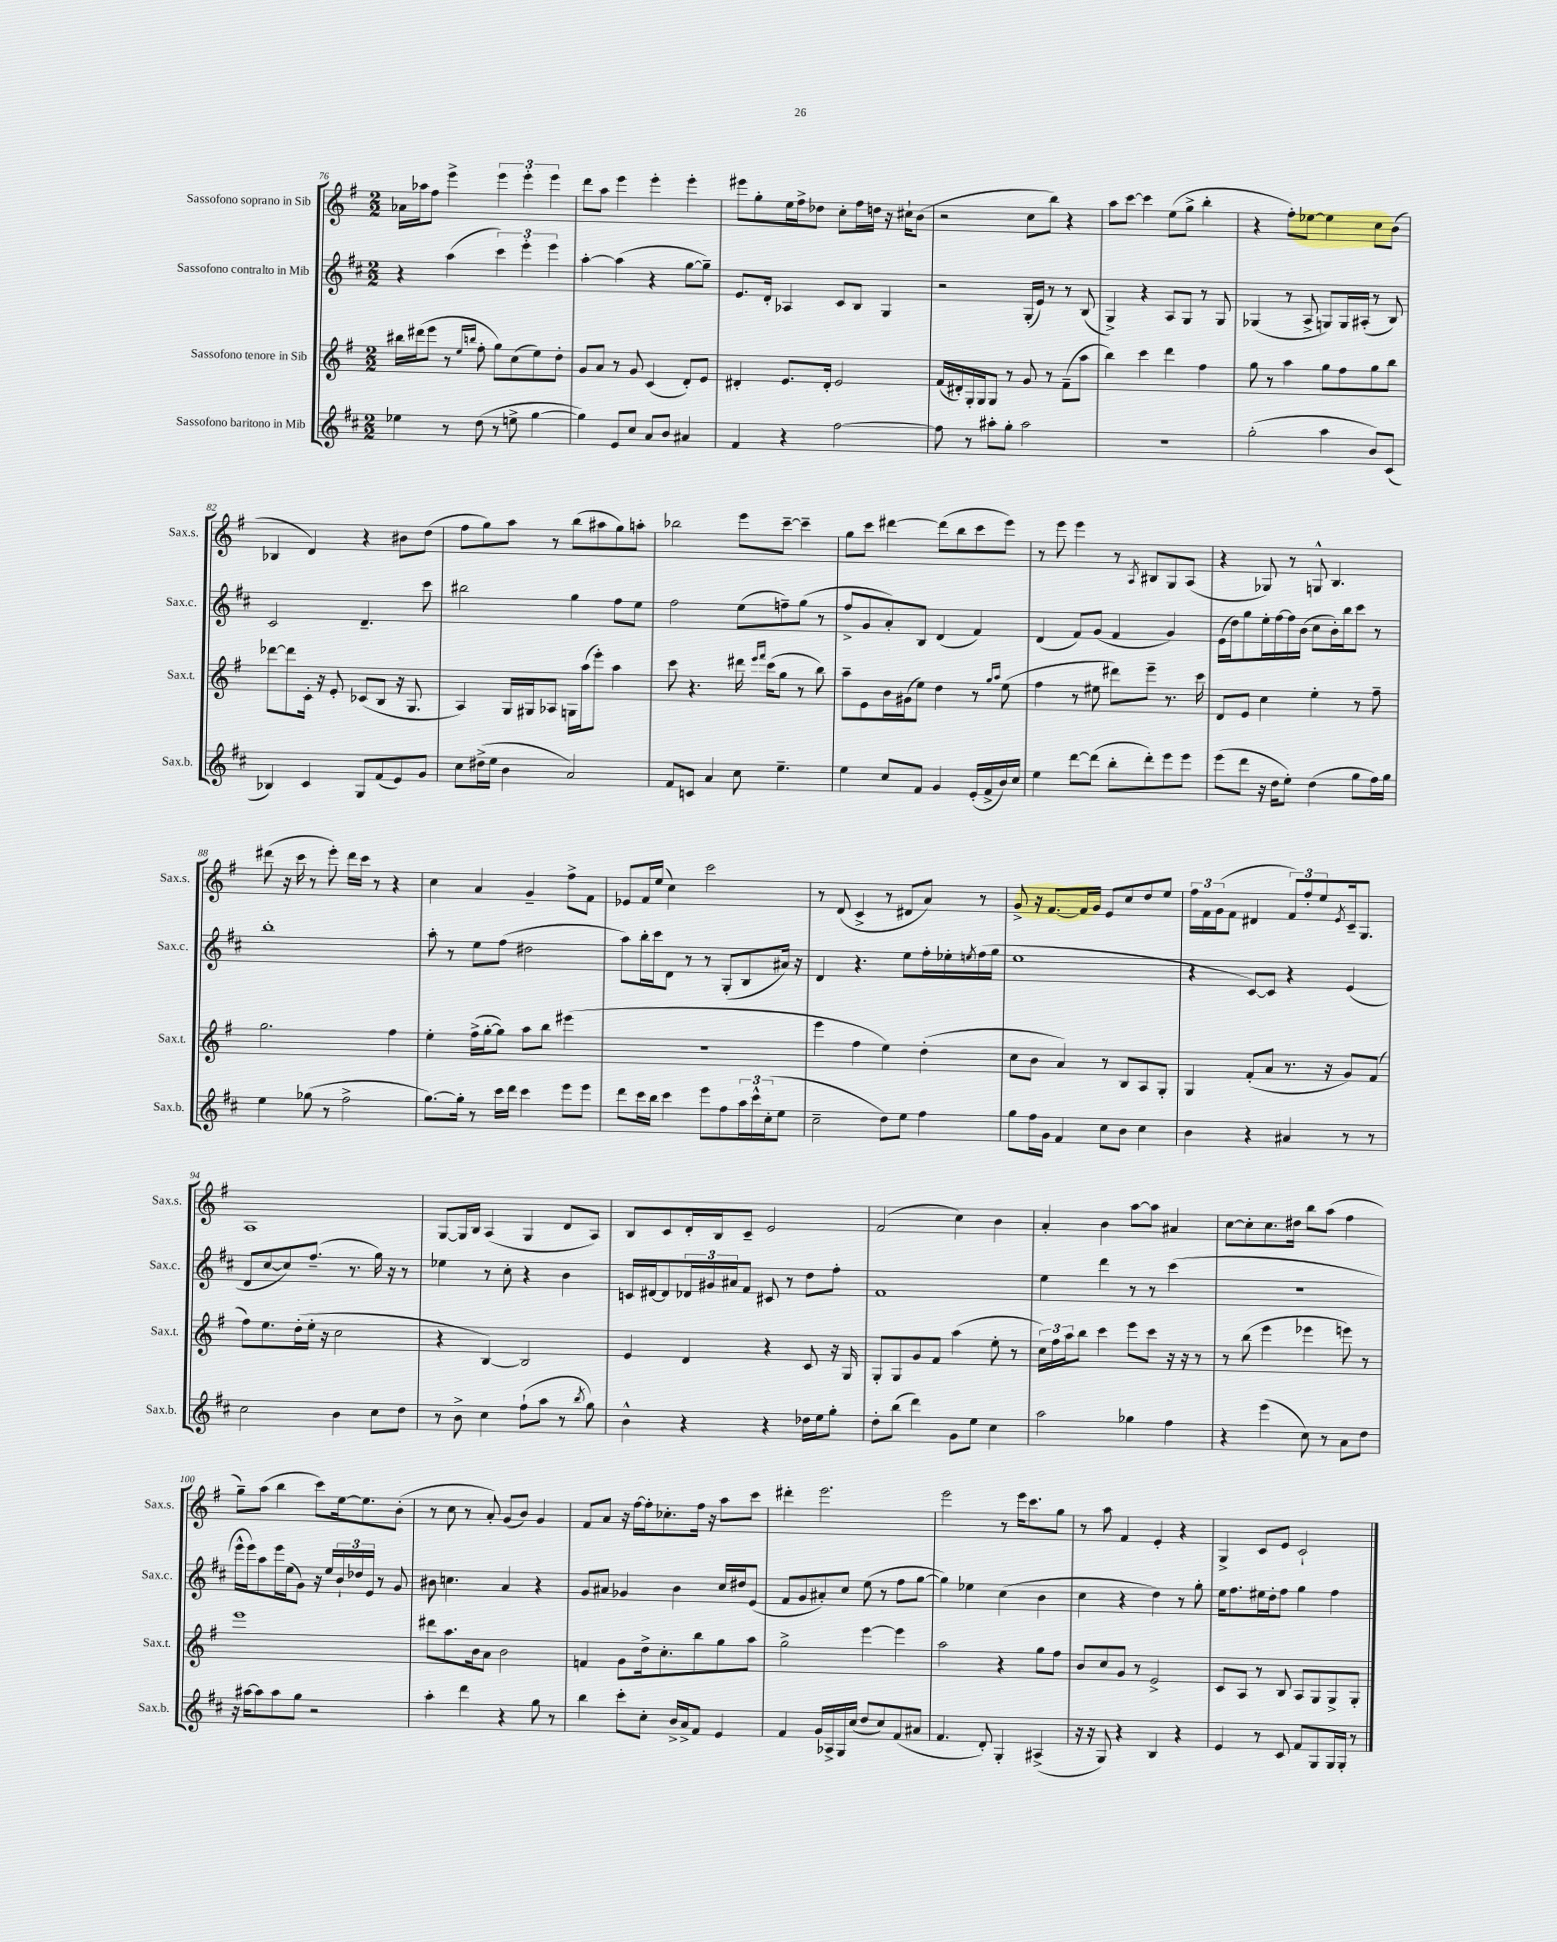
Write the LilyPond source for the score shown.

<<
\new StaffGroup <<
\new Staff = "s0" \with { instrumentName = "Sassofono soprano in Sib" shortInstrumentName = "Sax.s." } {
    \clef treble \key g \major \numericTimeSignature \time 2/2
    aes'16 aes''16 fis''8 e'''4-> \tuplet 3/2 { e'''4 e'''4-. e'''4 } |
    d'''8 a''8 e'''4 e'''4-. e'''4-. |
    eis'''8 g''8-. e''16 fis''16-> des''8 c''8-. fis''16 d''16 r16 cis''16-! b'8( |
    r2 c''8 b''8) r4 |
    a''8 c'''8~ c'''4 e''8( g''8-> b''4-. |
    r4 fis''8-.) ees''8~ ees''4 c''8 b'8( |
    bes4 d'4) r4 bis'8 d''8( |
    fis''8 g''8) a''8 r8 b''8( ais''8 g''8) a''8-. |
    bes''2 e'''8 c'''8~-- c'''4-- |
    g''8 c'''8 dis'''4~ dis'''8( b''8 c'''8 e'''8) |
    r8 e'''8 e'''4 r8 \acciaccatura { a8 } bis8 g8 a8( |
    r4 ges8) r8 g8-^ b4. |
    dis'''8( r16 c'''16 r8 e'''8-.) dis'''16 c'''16 r8 r4 |
    c''4 a'4 g'4-- fis''8-> fis'8 |
    ees'8 fis'16 e''16( c''4) c'''2 |
    r8 d'8( c'4-> r8 dis'8 a'8) r8 |
    g'8-> r16 fis'8.~ fis'16 g'16 e'8 c''8 d''8 e''8 |
    \tuplet 3/2 { fis''16 fis'16 g'16( } fis'8 dis'4 \tuplet 3/2 { fis'8) fis''8-. e''8 } \acciaccatura { e'8 } c'16-- g8. |
    a1 |
    g8~ g16 b16 a4( g4 d'8 a8) |
    b8 c'8 d'16-. b16 c'8-- e'2 |
    fis'2( c''4) b'4 |
    a'4-. b'4 a''8~ a''8 ais'4 |
    c''8~ c''8-. c''8. dis''16 b''8 a''8( fis''4 |
    g''8--) a''8( b''4 c'''8) e''16~ e''8. b'8-.( |
    r8 c''8 r8 a'8-.) g'8( b'8) g'4 |
    fis'8 a'8 r16 fis''16~ fis''16-. ces''8.-. fis''16 r16 a''8 c'''8 |
    dis'''4-. e'''2. |
    e'''2 r8 e'''16 c'''8. g''8 |
    r8 a''8 fis'4 e'4-. r4 |
    g4-> c'8 e'8 c'2-! \bar "|." |
}
\new Staff = "s1" \with { instrumentName = "Sassofono contralto in Mib" shortInstrumentName = "Sax.c." } {
    \clef treble \key d \major \numericTimeSignature \time 2/2
    r4 a''4( \tuplet 3/2 { cis'''4) e'''4-. e'''4 } |
    a''4~-. a''4( r4 g''8~ g''8--) |
    e'8. d'16-. aes4 cis'8 b8 g4 |
    r2 g16-.( e'16) r8 r8 b8( |
    g4->) r4 a8 g8 r8 g8 |
    ges4( r8 a8-> g8) g16 ais16-.( r8 b8) |
    cis'2 d'4.-- cis'''8 |
    bis''2 g''4 fis''8 e''8 |
    fis''2 e''8( f''8--) g''8( r8 |
    fis''8-> g'8 a'8-.) b8 d'4( fis'4) |
    d'4( fis'8) g'8( fis'4 g'4) |
    e'16( d''16) g''8 e''16-. fis''16~ fis''16 b'16( cis''8 b'16-.) b''16 cis'''8 r8 |
    b''1-. |
    a''8-. r8 e''8 fis''8( dis''2 |
    a''8) b''16-. cis'''16 d'8 r8 r8 g8-.( b8 ais'16) r16 |
    d'4 r4. e''8 fis''16-. ees''16-. \acciaccatura { e''8 } fis''16( g''16 |
    e''1 |
    r4 cis'8~) cis'8 r4 e'4( |
    d'8 cis''8~ cis''8) fis''8.--( r8. g''16) r16 r8 |
    ees''4 r8 cis''8-. r4 b'4 |
    c'16 dis'16~ dis'8 \tuplet 3/2 { des'16 gis'16 ais'16 } fis'8 cis'8 r8 d''8 fis''8-. |
    fis'1 |
    e''4 d'''4 r8 r8 cis'''4( |
    R1 |
    e'''16-^ e'''16) a''8 e'''16 e''16( g'8) r16 e''16 \tuplet 3/2 { b'16-! des''16 e'16 } r8 g'8 |
    bis'8 c''4. a'4 r4 |
    g'8 ais'8 ges'4 b'4 cis''16 dis''16 e'8( |
    fis'8 g'8 ais'8-.) cis''8 e''8( r8 fis''8 g''8~ |
    g''4) ees''4 cis''4( b'4 |
    cis''4 r4 d''4) r8 g''8-. |
    e''16 fis''8. eis''16 d''16-. fis''8 g''4 fis''4 \bar "|." |
}
\new Staff = "s2" \with { instrumentName = "Sassofono tenore in Sib" shortInstrumentName = "Sax.t." } {
    \clef treble \key g \major \numericTimeSignature \time 2/2
    bis''16 dis'''16( e'''8 r8 \grace { e''16 b''16 } fis''8-. g''8) c''8( e''8) d''8-. |
    g'8 a'8 r8 g'8 c'4( d'8-.) e'8 |
    dis'4-. e'8. dis'16-. e'2 |
    fis'16( dis'16-.) g16-. g16 g8 r8 g'8 r8 fis'8--( a''8 |
    b''4) c'''4 d'''4 fis''4 |
    g''8 r8 a''4 g''8 fis''8 g''8 b''8 |
    des'''8~ des'''8 c'16-. r16 e'8-. ces'8( b8 r16 g8. |
    a4) g16 gis16 aes8 g16 a''16( e'''8-.) a''4 |
    c'''8 r4. dis'''16 \grace { e'''16 fis'''16 } c'''16( g''8 r8 b''8) |
    a''8-- e'8 b'16 gis'16( e''8) d''4 r8 \grace { g''16 a''16 } e''8( |
    fis''4 r8 eis''8 dis'''8) e'''8-- r8. c'''16 |
    d'8 e'8 c''4 e''4-. r8 fis''8-- |
    g''2. fis''4 |
    e''4-. fis''16->( g''16~-. g''8) a''8 b''8 eis'''4( |
    R1 |
    e'''4 fis''4 e''4) d''4-.( |
    c''8 b'8 a'4) r8 b8 a8 g8-. |
    g4 fis'8-.( a'8 r8. r16 g'8) fis'8( |
    fis''8) e''8. d''16-.( e''16-. r16 c''2 |
    r4 b4~) b2 |
    e'4 d'4 r4 c'8 r16 g16 |
    g8-. g8 g'8 fis'8 a''4( e''8-. r8 |
    \tuplet 3/2 { c''16) fis''16 a''16 } b''8 c'''4 e'''8 c'''8 r16 r16 r8 |
    r8 b''8( e'''4 ees'''4 e'''8) r8 |
    e'''1 |
    dis'''8 a''8. b'16 a'8 b'2 |
    f'4 g'8 d''16-> c''8.-. b''8 g''8 a''8 |
    g''2-> e'''4~ e'''4 |
    a''2 r4 g''8 fis''8 |
    b'8 c''8 g'8 r8 e'2-> |
    c'8 a8 r8 b8 a8 g8 g8-> g8-. \bar "|." |
}
\new Staff = "s3" \with { instrumentName = "Sassofono baritono in Mib" shortInstrumentName = "Sax.b." } {
    \clef treble \key d \major \numericTimeSignature \time 2/2
    ees''4 r8 d''8( r8 e''8-> g''4~ |
    g''4) e'8 cis''8 a'8 b'8 ais'4 |
    fis'4 r4 fis''2~ |
    fis''8 r8 ais''8-. g''8-. ais''2 |
    R1 |
    g''2-.( a''4 b'8) cis'8( |
    bes4) cis'4 g8 fis'8( e'8) g'8 |
    cis''8 dis''16->( e''16 b'4 a'2) |
    fis'8 c'8 a'4 cis''8 e''4.-- |
    e''4 cis''8 fis'8 g'4 e'16-.( fis'16-> b'16) cis''16 |
    e''4 d'''8~ d'''8( b''8-. d'''8-.) e'''8 e'''8 |
    e'''8( d'''8 r16 d''16 e''8-.) d''4( g''8 fis''16) g''16 |
    e''4 ges''8( r8 fis''2-> |
    g''8.~) g''16-. r8 cis'''16 d'''16 cis'''4 e'''8 e'''8 |
    d'''8 cis'''16 b''16 cis'''4 e'''8 fis''8 \tuplet 3/2 { a''16 cis'''16-^ cis''16-.( } e''8 |
    cis''2-- d''8) e''8 fis''4 |
    g''8 fis''16 g'16 fis'4 cis''8 b'8 cis''4 |
    b'4 r4 ais'4 r8 r8 |
    cis''2 b'4 cis''8 d''8 |
    r8 b'8-> cis''4 fis''8-!( a''8 r8 \acciaccatura { b''8 } g''8) |
    b'4-^ r4 r4 des''16 e''16 g''8-. |
    d''8-. b''8( d'''4) g'8 e''8 cis''4 |
    a''2 ges''4 fis''4 |
    r4 e'''4( cis''8) r8 a'8 d''8 |
    r16 ais''16~ ais''8 ais''8 g''8 r2 |
    a''4-. d'''4 r4 g''8 r8 |
    b''4 cis'''8-. cis''8-. b'16-> a'16-> fis'8 e'4 |
    fis'4 g'16 aes16-> g16 cis''16( d''8 cis''8) fis'8( ais'8 |
    fis'4. d'8-.) g4-. ais4->( |
    r16 r16 g8) r4 b4 r4 |
    e'4 r8 cis'8 fis'8 g8 g16 g16-. r8 \bar "|." |
}
>>
>>
\layout { \context { \Score currentBarNumber = #76 } }
